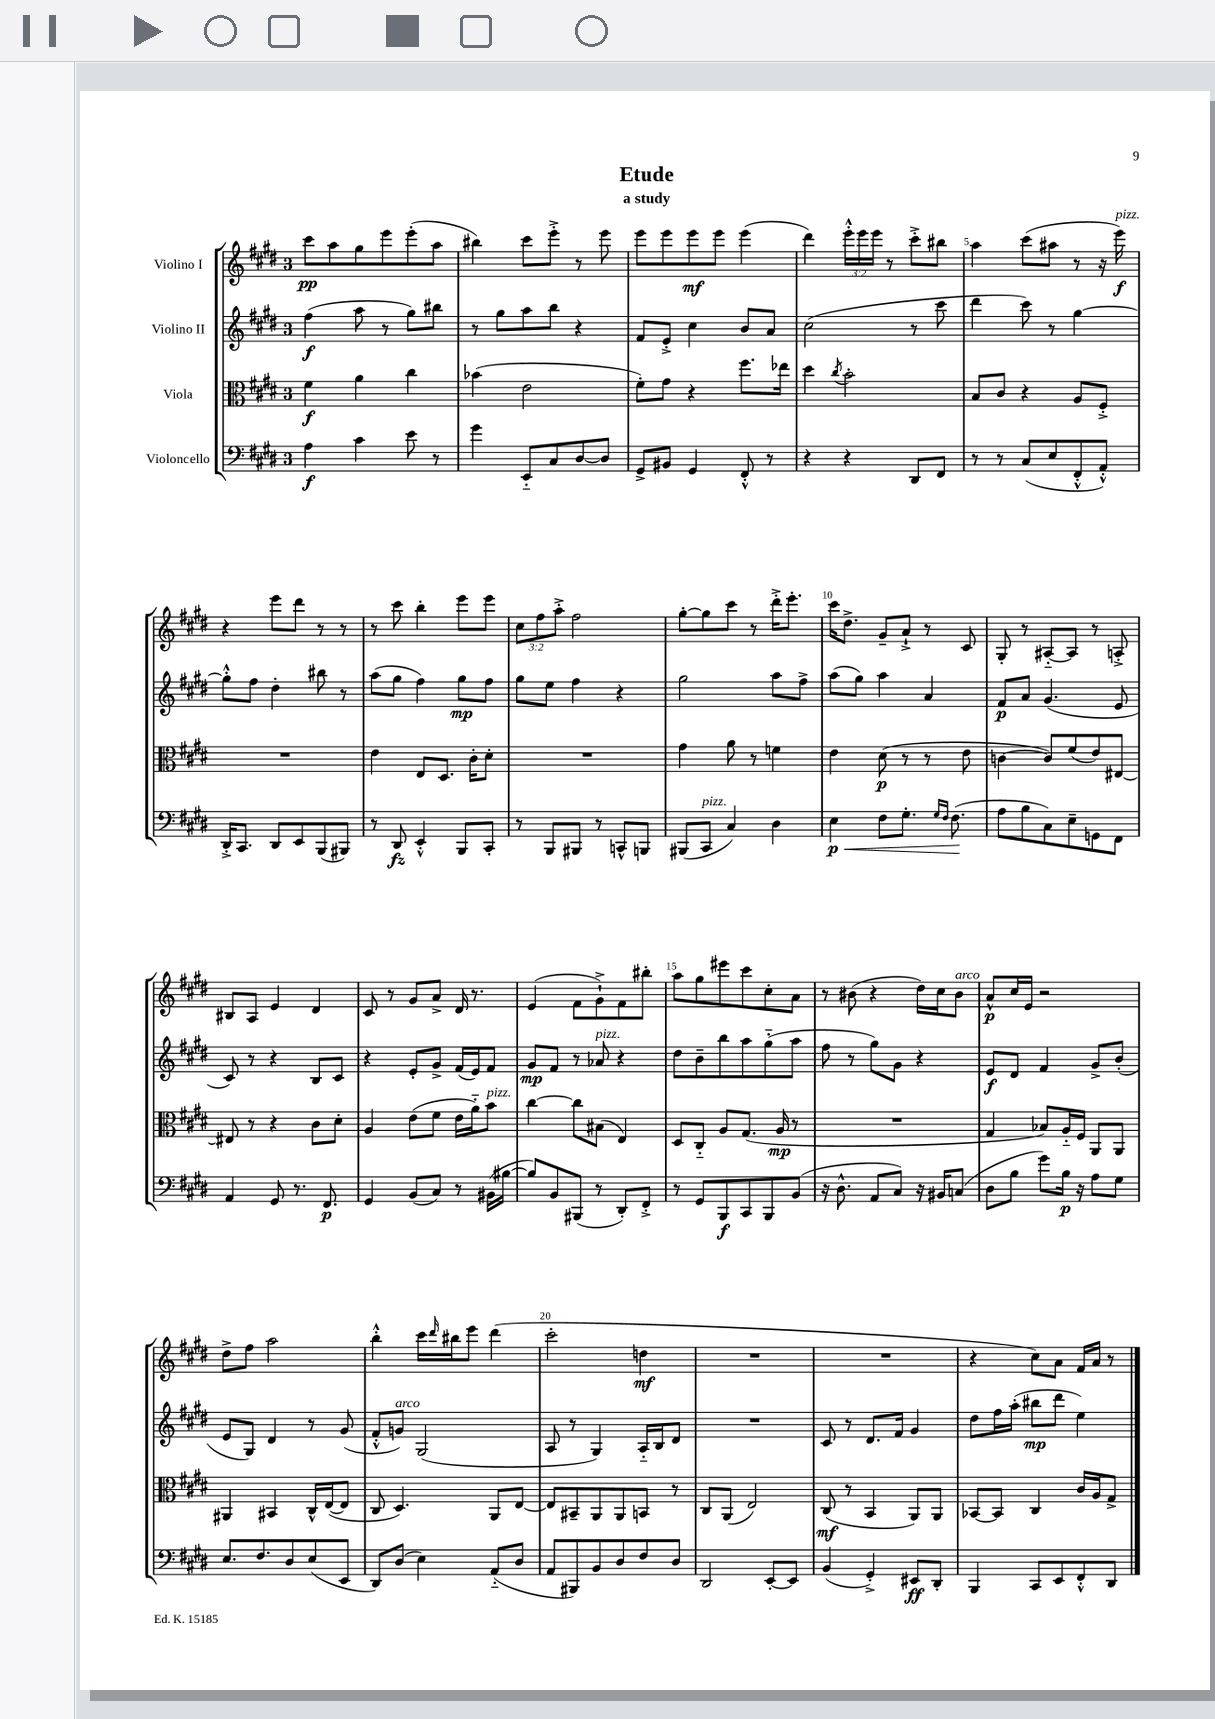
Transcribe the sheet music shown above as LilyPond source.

\header { title = "Etude" subtitle = "a study" }
<<
\new StaffGroup <<
\new Staff = "s0" \with { instrumentName = "Violino I" } {
    \clef treble \key e \major \once \override Staff.TimeSignature.style = #'single-digit \time 3/4 \override Staff.TupletNumber.text = #tuplet-number::calc-fraction-text
    cis'''8\pp a''8 gis''8 e'''8 e'''8-.( a''8 |
    bis''4) cis'''8 e'''8-.-> r8 e'''8 |
    e'''8 e'''8 e'''8\mf e'''8 e'''4( |
    dis'''4) \tuplet 3/2 { e'''16-.-^ e'''16 e'''16 } r8 cis'''8-.-> bis''8 |
    a''4 cis'''8( ais''8 r8 r16 e'''16\f^\markup { \italic "pizz." }) |
    r4 e'''8 dis'''8 r8 r8 |
    r8 cis'''8 b''4-. e'''8 e'''8 |
    \tuplet 3/2 { cis''8 fis''8 a''8-.-> } fis''2 |
    gis''8~-. gis''8 cis'''8 r8 dis'''16-.-> e'''8.-. |
    cis'''16 dis''8.-> gis'8-- a'8-!-> r8 cis'8 |
    gis8-. r8 ais8~-_ ais8 r8 a8-.-> |
    bis8 a8 e'4 dis'4 |
    cis'8 r8 gis'8 a'8-> dis'16 r8. |
    e'4( fis'8 gis'8-!->) fis'8 bis''8-. |
    a''8 gis''8 eis'''8 cis'''8 cis''8-. a'8 |
    r8 bis'8( r4 dis''16) cis''16 bis'8^\markup { \italic "arco" } |
    a'8-^\p cis''16 e'16 r2 |
    dis''8-> fis''8 a''2 |
    b''4-.-^ cis'''16 \grace { dis'''16 } bis''16 e'''8 dis'''4( |
    cis'''2-. d''4\mf |
    R2. |
    R2. |
    r4 cis''8) a'8 fis'16 a'16 r8 \bar "|." |
}
\new Staff = "s1" \with { instrumentName = "Violino II" } {
    \clef treble \key e \major \once \override Staff.TimeSignature.style = #'single-digit \time 3/4
    fis''4\f( a''8 r8 gis''8) bis''8 |
    r8 gis''8 a''8 b''8 r4 |
    fis'8 e'8-.-> cis''4 b'8 a'8 |
    cis''2( r8 cis'''8 |
    dis'''4 cis'''8) r8 gis''4~ |
    gis''8-.-^ fis''8 dis''4-. bis''8 r8 |
    a''8( gis''8 fis''4) gis''8\mp fis''8 |
    gis''8 e''8 fis''4 r4 |
    gis''2 a''8 fis''8-> |
    a''8( gis''8) a''4 a'4 |
    fis'8\p a'8 gis'4.( e'8 |
    cis'8) r8 r4 b8 cis'8 |
    r4 e'8-. gis'8-> fis'16( e'16) fis'8 |
    gis'8\mp fis'8 r8 aes'8^\markup { \italic "pizz." } r4 |
    dis''8 b'8-- b''8 a''8 gis''8-_( a''8 |
    fis''8 r8 gis''8) gis'8 r4 |
    e'8\f dis'8 fis'4 gis'8-> b'8-.( |
    e'8 gis8) dis'4 r8 gis'8( |
    fis'8-.-^ g'8^\markup { \italic "arco" }) gis2( |
    a8 r8 gis4) a16-_ b16 dis'8 |
    R2. |
    cis'8 r8 dis'8. fis'16 gis'4 |
    dis''8 fis''16 a''16-.( bis''8\mp dis'''8 e''4) \bar "|." |
}
\new Staff = "s2" \with { instrumentName = "Viola" } {
    \clef alto \key e \major \once \override Staff.TimeSignature.style = #'single-digit \time 3/4
    fis'4\f a'4 cis''4 |
    bes'4( e'2 |
    fis'8-.) gis'8 r4 fis''8. ees''16 |
    dis''4 \acciaccatura { cis''8 } b'2-. |
    b8 cis'8 r4 a8 fis8-.-> |
    R2. |
    e'4 e8 dis8. cis'16-. dis'8-. |
    R2. |
    gis'4 a'8 r8 f'4 |
    e'4 dis'8\p( r8 r8 e'8 |
    c'4~ c'8) fis'8( e'8) eis8~ |
    eis8 r8 r4 cis'8 dis'8-. |
    a4 e'8( fis'8 e'16 a'16-_) b'8^\markup { \italic "pizz." } |
    cis''4~ cis''8 bis8( e4) |
    dis8 cis8-_ a8 gis8.( a16\mp r8 |
    R2. |
    gis4 bes8) a16-_ fis16 a,8 a,8 |
    ais,4 bis,4 cis16-^ e16~( e8 |
    cis8 dis4.) a,8 e8~ |
    e8 bis,8-- a,8 a,8 b,8 r8 |
    cis8 a,8( e2) |
    cis8\mf( r8 b,4 a,8) a,8 |
    bes,8~ bes,8 cis4 cis'16 a16 gis8-> \bar "|." |
}
\new Staff = "s3" \with { instrumentName = "Violoncello" } {
    \clef bass \key e \major \once \override Staff.TimeSignature.style = #'single-digit \time 3/4
    a4\f cis'4 e'8 r8 |
    gis'4 e,8-_ cis8 dis8~ dis8 |
    gis,8-> bis,8 gis,4 fis,8-.-^ r8 |
    r4 r4 dis,8 fis,8 |
    r8 r8 cis8( e8 fis,8-.-^ a,8-.-^) |
    dis,16-.-> cis,8. dis,8 e,8 b,,8( bis,,8) |
    r8 dis,8\fz e,4-.-^ b,,8 cis,8-. |
    r8 b,,8 bis,,8 r8 c,8-^ b,,8 |
    bis,,8( cis,8^\markup { \italic "pizz." } cis4) dis4 |
    e4\p\< fis8 gis8.-. \grace { gis16 fis16 } fis8.\!( |
    a8 b8 cis8) e8-- g,8 fis,8 |
    a,4 gis,8 r8. fis,8.\p |
    gis,4 b,8( cis8) r8 bis,16( bis16~ |
    bis8) b,8 bis,,8( r8 dis,8-.) fis,8-.-> |
    r8 gis,8 b,,8\f cis,8 b,,8 b,8( |
    r16 dis8.-^ a,8 cis8) r16 bis,16 c8( |
    dis8 b8 gis'8) b16\p r16 a8 gis8 |
    e8. fis8. dis8 e8( e,8 |
    dis,8) dis8( e4) a,8-_( dis8 |
    a,8 bis,,8) b,8 dis8 fis8 dis8 |
    dis,2 e,8~-. e,8 |
    b,4( gis,4-.->) eis,8\ff dis,8-. |
    b,,4 cis,8 e,8 fis,8-.-^ dis,8 \bar "|." |
}
>>
>>
\layout { \context { \Score \override BarNumber.break-visibility = ##(#f #t #t) barNumberVisibility = #(every-nth-bar-number-visible 5) } }
